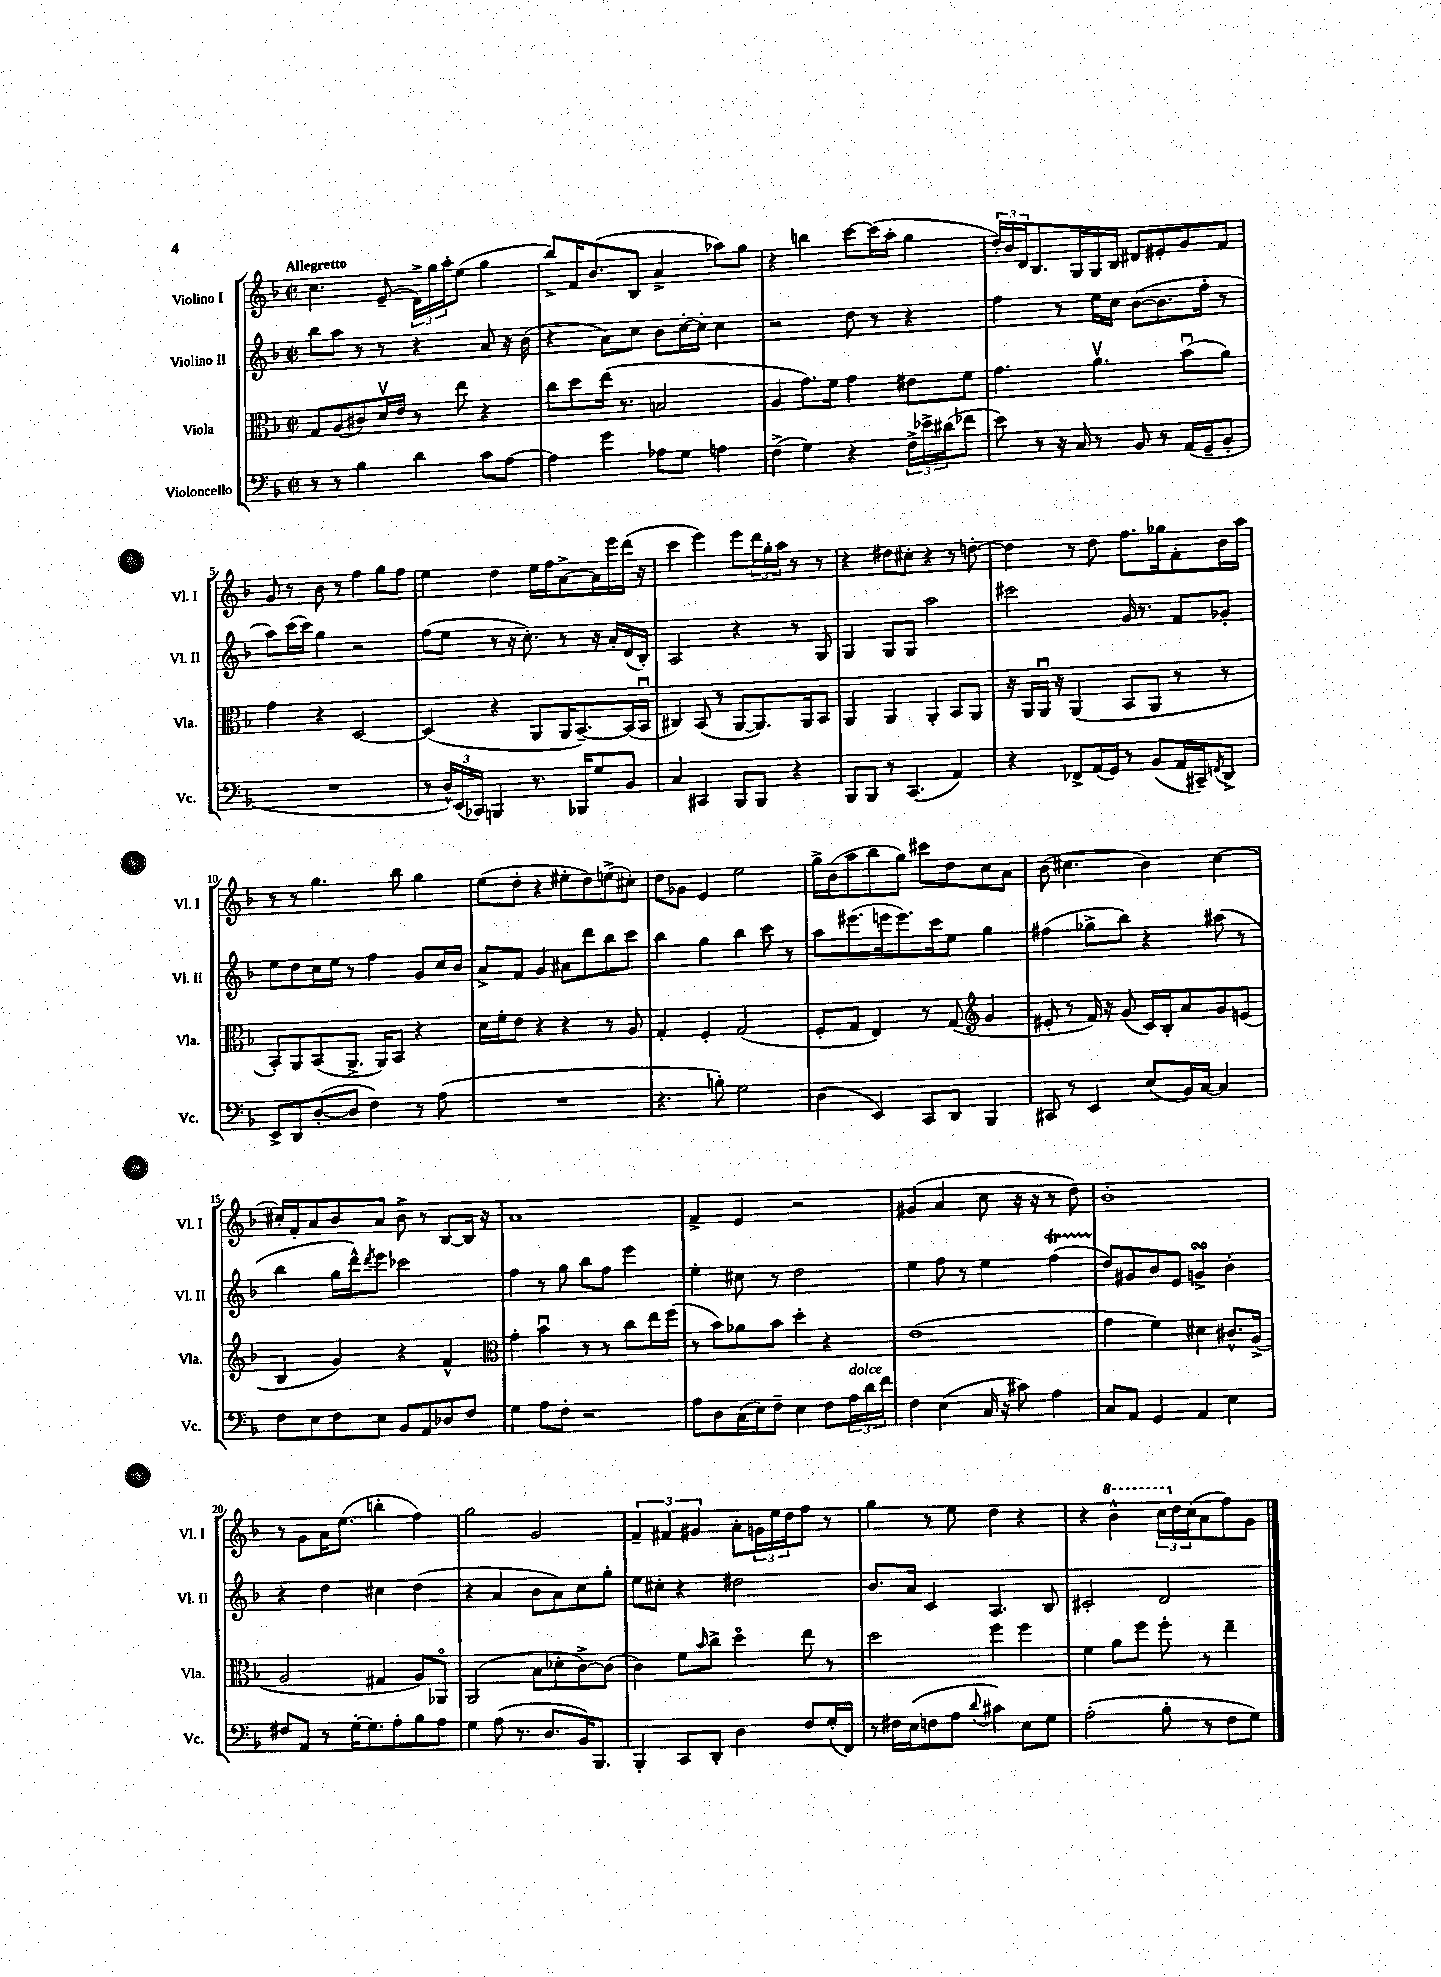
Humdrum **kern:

**kern	**kern	**kern	**kern
*part4	*part3	*part2	*part1
*staff4	*staff3	*staff2	*staff1
*I"Violoncello	*I"Viola	*I"Violino II	*I"Violino I
*I'Vc.	*I'Vla.	*I'Vl. II	*I'Vl. I
*clefF4	*clefC3	*clefG2	*clefG2
*k[b-]	*k[b-]	*k[b-]	*k[b-]
*M2/2	*M2/2	*M2/2	*M2/2
*met(c|)	*met(c|)	*met(c|)	*met(c|)
=1	=1	=1	=1
!	!	!	!LO:TX:a:B:t=Allegretto
8r	8G/L	8bb-\L	4.cc\
8r	(8A/	8aa\J	.
4B-\	8c#X/)	8r	.
.	16dv/L	8r	(8e~/
.	16e/JJ	.	.
4d\	8r	4r	24d^\LL)
.	.	.	24gg\
.	.	.	24aa'\J
.	8ee\	.	(8ee\J
8c\L	4r	8a/	4gg\
[8A\J	.	16r	.
.	.	(16b-\	.
=2	=2	=2	=2
4A\]	8cc\L	4r	8bb-^/L)
.	8dd\	.	16f/K
.	.	.	(8.b-/
4g\	(16ee\Jk	8a\L)	.
.	8.r	.	.
.	.	8cc\J	8B-/J
8A-X\L	2Bn/	8b-\L	4a^/
8G\J	.	[16cc'\L	.
.	.	16cc'\JJ]	.
4An\	.	4cc\	8aa-X\L)
.	.	.	8gg\J
=3	=3	=3	=3
(4F^\	4A/	2r	4r
4G\)	8.g\L)	.	4bbn\
.	16f\Jk	.	.
4r	4g\	8dd\	[8ccc\L
.	.	8r	(16ccc\L]
.	.	.	16aa'\JJ
24F^\LL	8e#X\L	4r	4gg\
24e-X^\	.	.	.
(24d#X\J	.	.	.
8f-X\J	8f\J	.	.
=4	=4	=4	=4
8e\)	4.g\	4ff\	24dd'/LL)
.	.	.	24b-/
.	.	.	24d/J
8r	.	.	8.B-/
16r	.	8r	.
16C/	.	.	16G/L
8r	4.av\	16ee\LL	16G/
.	.	16cc\JJ	16B-/JJ
8BB-/	.	([8b-\L	8d#X/L
8r	.	8.b-\]	8e#X'/
(16AA/LL	(8b-u\L	.	8g/
16GG~/J	.	16ff'\Jk	.
8BB-'/J	8a\J)	8r	8f/J
!!LO:LB:g=z
=5	=5	=5	=5
1r	4g\	8aa\L)	8g/
.	.	(16ccc\L	8r
.	.	16ccc\JJ)	.
.	4r	4gg\	8b-\
.	.	.	8r
.	[2D/	2r	4ff\
.	.	.	8gg\L
.	.	.	8ff\J
=6	=6	=6	=6
8r	(4D/]	(8ff\L	4ee\
24D^^/LL)	.	8ee\J	.
(24EE/	.	.	.
24CC-X/JJ)	.	.	.
4BBBn/	4r	8r	4dd\
.	.	16r	.
.	.	8.cc'\)	.
8.r	8AA/L	.	16ee\LL
.	.	.	16ff\J
.	16AA/K	8r	[8a^\
16BBB-X/KL	[8.BB-~/)	.	.
8G/	.	16r	16a\L]
.	.	16a'/LL	16eee\
8BB-/J	(16BB-/L]	(16d/	(16ddd\JJ
.	16BB-u/JJ	16B-'/JJ)	16r
=7	=7	=7	=7
4C/	4C#X/)	2A/	4ccc\
4CC#X/	(8BB-/	.	4eee\)
.	8r	.	.
8BBB-/L	[8AA/L	4r	8eee\L
8BBB-/J	8.AA/])	.	24ddd\L
.	.	.	24gg'\
.	.	.	24aa\JJ
4r	.	8r	8r
.	16AA/k	.	.
.	8BB-/J	8G/	8r
=8	=8	=8	=8
8BBB-/L	4AA/	4G/	4r
8BBB-/J	.	.	.
8r	4AA/	8G/L	8dd#X\L
(4.CC/	.	8G/J	8cc#X'\J
.	4AA'/	2aa\	4r
4AA/)	8BB-/L	.	8r
.	8AA/J	.	[8ddn'\
=9	=9	=9	=9
4r	16r	2ccc#X\	4dd\]
.	16AA/LL	.	.
.	16AAu/JJ	.	.
.	16r	.	.
8FF-X^/L	(4AA/	.	8r
(16AA/L	.	.	8dd\
16GG/JJ)	.	.	.
8r	8BB-/L	16g/	8.ff\L
.	.	8.r	.
(8BB-/L	8AA/J	.	.
.	.	.	16gg-X\k
16AA/L	8r	8f/L	8f'\
16CC#X~/J)	.	.	.
8qFFn/	.	.	.
8DD^/J	8r	8g-X'/J	16b-\L
.	.	.	16aa\JJ
!!LO:LB:g=z
=10	=10	=10	=10
8EE^/L	8BB-'/L)	8ee\L	8r
8DD/	8AA/	8dd\	8r
([8D'/	(8BB-/	16cc\L	4.gg\
.	.	16ee\JJ	.
8D/J]	8.AA^/J	8r	.
4F\)	.	4ff\	.
.	16AA/KL)	.	.
.	8BB-/J	.	8bb-\
8r	4r	8g/L	4gg\
(8A\	.	16cc/L	.
.	.	16b-/JJ	.
=11	=11	=11	=11
1r	16d\LL	8a^/L	(8ee\L
.	16f'\J	.	.
.	8e\J	8f/J	8dd'\J
.	4r	4g/	4r
.	4r	8a#X\L	8ee#X'\L
.	.	8ddd\	8dd\)
.	8r	8bb-\	(8een^\
.	8A/	8ccc\J	8cc#X'\J)
=12	=12	=12	=12
4.r	4G'/	4bb-\	8dd\L
.	.	.	8g-X\J
.	4F'/	4gg\	4e/
8Bn'\)	.	.	.
2G\	(2G/	4bb-\	2ee\
.	.	8ccc\	.
.	.	8r	.
=13	=13	=13	=13
(4D\	8F'/L	8aa\L	16gg^\LL
.	.	.	(16b-\J
.	8G/J	(8.eee#X\	8aa\
4EE/)	4E/)	.	8bb-\
.	.	16eeen\k	.
.	.	8.eee\)	8gg\J)
8CC/L	8r	.	8ccc#X\L
.	.	16ccc\k	.
8DD/J	(8G/	8ee\J	8dd\
*	*clefG2	*	*
4BBB-/	4g/	4gg\	8cc\
.	.	.	8a\J
=14	=14	=14	=14
8CC#X/	8e#X'/	(4ff#X\	(8b-\
8r	8r	.	4.cc#X\
4EE/	16f/)	8gg-X^\L	.
.	16r	.	.
.	(8g/	8bb-\J)	.
(8E/L	16c/LL)	4r	4b-\)
.	16B-'/J	.	.
16BB-/L)	8a/	.	.
[16C/JJ	.	.	.
4C/]	8g/	(8aa#X\	[4cc#\
.	(8en/J	8r	.
!!LO:LB:g=z
=15	=15	=15	=15
8F\L	4B-/	4bb-\	16cc#X'/LL]
.	.	.	16f'/J
8E\	.	.	8a/
8F\	4g/)	16gg\LL	8b-/
.	.	16ddd^^\J)	.
.	.	8qddd/	.
8E\J	.	8eee\J	8a/J
8BB-/L	4r	2ccc-X\	8b-^\
8AA/	.	.	8r
8D-X/	4f^^/	.	[8B-/L
8F/J	.	.	16B-/Jk]
.	.	.	16r
=16	=16	=16	=16
*	*clefC3	*	*
4G\	4g'\	4ff\	1a
8A\L	4b-u\	8r	.
8F'\J	.	8gg\	.
2r	8r	8bb-\L	.
.	8r	8ff\J	.
.	8cc\L	4eee\	.
.	16ee\L	.	.
.	(16ff\JJ	.	.
=17	=17	=17	=17
8A\L	8r	4ee'\	4f^/
8D\	8b-\L)	.	.
(16C\L	8a-X\	8cc#X\	4e/
16E\J)	.	.	.
8F~\J	8b-\J	8r	.
4E\	4dd'\	2dd\	2r
8F\L	4r	.	.
!LO:TX:a:i:t=dolce	!	!	!
24A\L	.	.	.
24d\	.	.	.
24f\JJ	.	.	.
=18	=18	=18	=18
4F\	(1e	4ee\	(4g#X/
(4E\	.	8ff\	4a/
.	.	8r	.
16C/	.	4ee\	8cc\
16r	.	.	.
8c#X\)	.	.	16r
.	.	.	16r
4A\	.	(4ffT\	8r
.	.	.	8dd\)
=19	=19	=19	=19
8C/L	4g\	8dd/L)	1b-'
8AA/J	.	8g#X/	.
4GG/	4f\)	8b-/	.
.	.	8e/J	.
4AA/	4d#X\	4gnsSSS^/	.
4E\	8.c#X^^/L	4b-'\	.
.	(16A^/Jk	.	.
!!LO:LB:g=z
=20	=20	=20	=20
8F#X/L	2A/	4r	8r
8AA/J	.	.	8g\L
8r	.	4dd\	16a\K
.	.	.	(8.ee\J
[16G'\KL	.	.	.
8.G\]	.	.	.
.	4G#X/	4cc#X\	4bbn'\
8A'\	.	.	.
8B-\	8A/L)	(4dd\	4ff\)
8A\J	8AA-X/J	.	.
=21	=21	=21	=21
4G\	(2AA/	4r	2gg\
(8A\	.	4a/	.
8.r	.	.	.
.	8B-\L	8b-\L	2g/
8.D/L	.	.	.
.	8d-X'\	8a\)	.
16BB-/K)	[8c^\)	8cc\	.
8.BBB-/J	.	.	.
.	(8c\J]	8gg'\J	.
=22	=22	=22	=22
4BBB-'/	4c\)	8ee\L	6f~/
.	.	8cc#X'\J	.
.	.	.	6f#X/
8CC/L	8f\L	4r	.
.	.	.	6g#X/
.	16qqb-/	.	.
8DD'/J	8cc^\J	.	.
4D\	4dd\	2dd#X\	8a'\L
.	.	.	24gn\L
.	.	.	24ee\
.	.	.	24dd\J
8F/L	8ee\	.	8ff\J
(16G'/L	8r	.	8r
16FF/JJ)	.	.	.
=23	=23	=23	=23
8r	2dd\	8.b-/L	4gg\
16F#X\LL	.	.	.
(16E\J	.	16a/Jk	.
8Fn\	.	4c/	8r
8A\J	.	.	8ee\
8qqd/	.	.	.
4c#X\)	4ff\	4.A/	4dd\
8E\L	4ff\	.	4r
8G\J	.	8B-/	.
=24	=24	=24	=24
(2A'\	4f\	2c#X'/	4r
*	*	*	*8va
.	8a\L	.	4bb-^^\
.	8ff\J	.	.
8B-'\	8ff'\	2d/	24ccc\LL
*	*	*	*X8va
.	.	.	24dd\
.	.	.	(24cc\J
8r	8r	.	8a\
8F\L	4ee~\	.	8ff\)
8G\J)	.	.	8g\J
==	==	==	==
*-	*-	*-	*-
